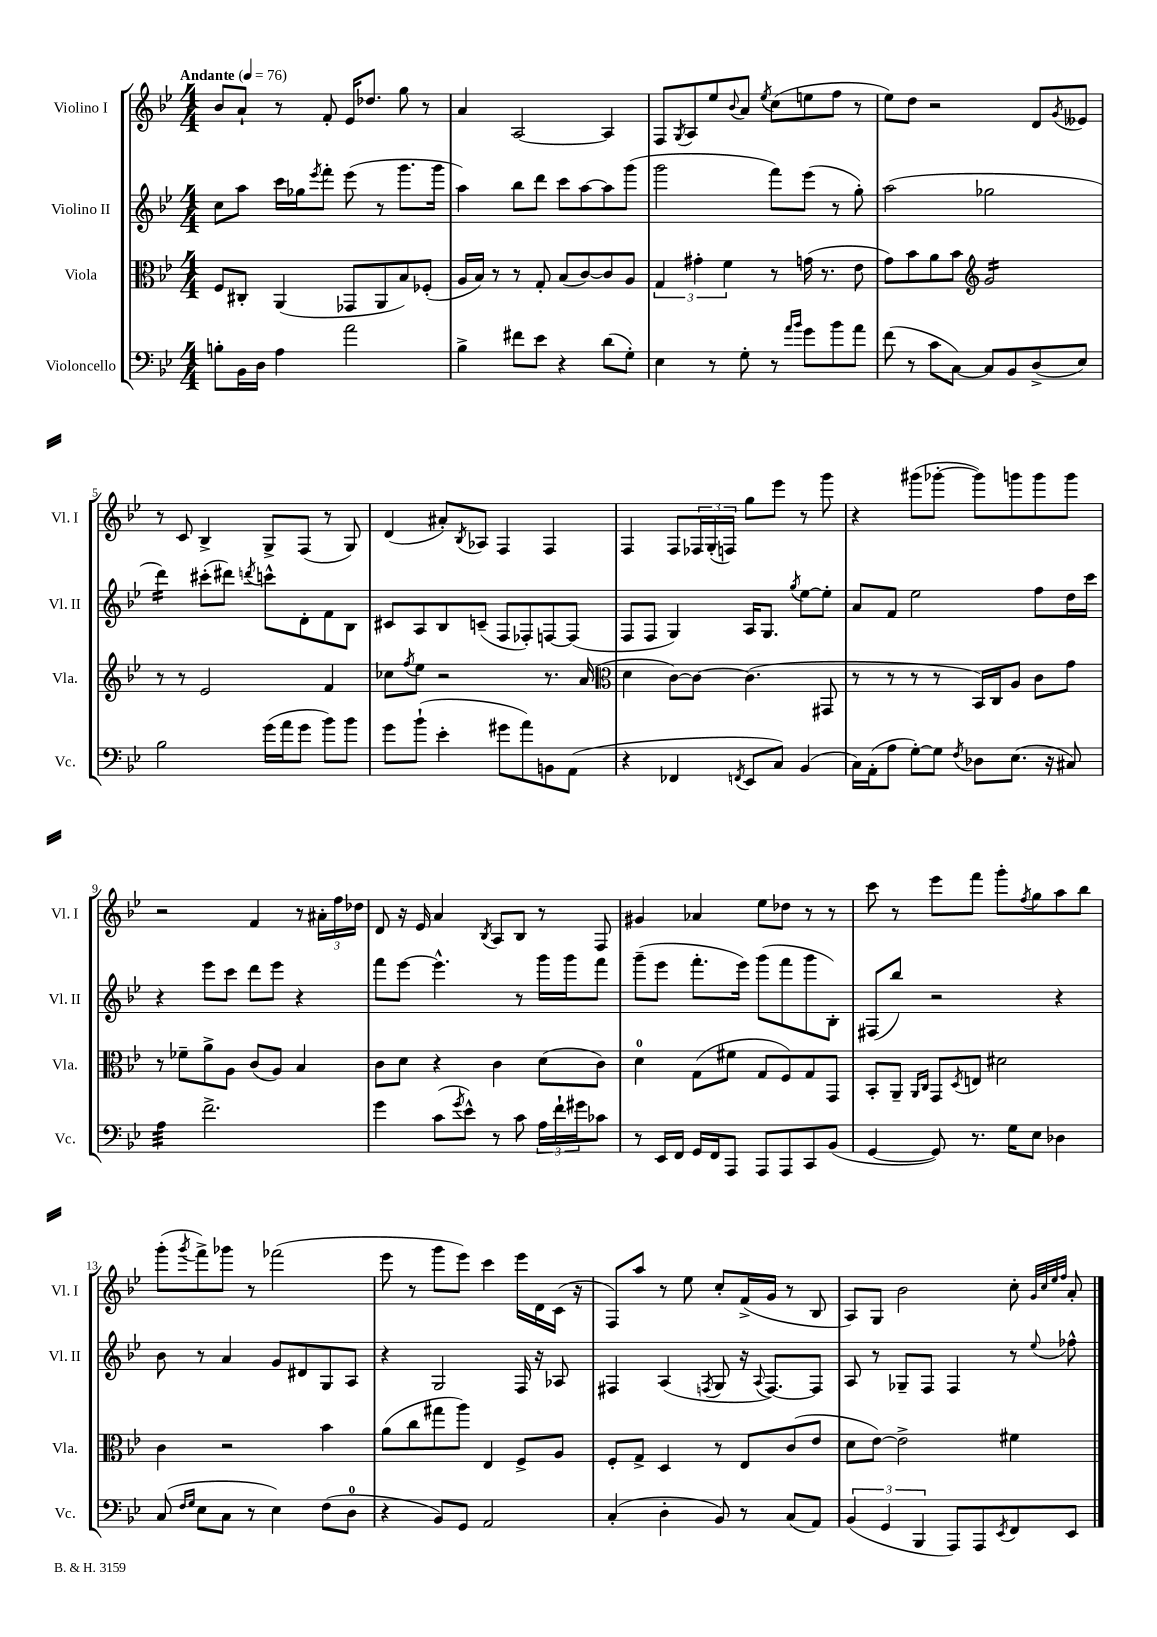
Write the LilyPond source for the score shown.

<<
\new StaffGroup <<
\new Staff = "s0" \with { instrumentName = "Violino I" shortInstrumentName = "Vl. I" } {
    \clef treble \key bes \major \numericTimeSignature \time 4/4 \tempo "Andante" 4 = 76
    bes'8 a'8-! r8 f'8-. ees'16 des''8. g''8 r8 |
    a'4 a2~ a4 |
    f8 \acciaccatura { g8 } a8 ees''8 \appoggiatura { bes'8 } a'8 \acciaccatura { ees''8 } c''8( e''8 f''8 r8 |
    ees''8) d''8 r2 d'8 \acciaccatura { g'8 } eeses'8 |
    r8 c'8 bes4-> g8-> f8( r8 g8) |
    d'4( ais'8-.) \acciaccatura { bes8 } aes8 f4 f4 |
    f4 f8 \tuplet 3/2 { fes16 g16-.( f16) } g''8 ees'''8 r8 g'''8 |
    r4 gis'''8( ges'''8~-. ges'''8) g'''8 g'''8 g'''8 |
    r2 f'4 r8 \tuplet 3/2 { ais'16-. f''16 des''16 } |
    d'8 r16 ees'16 a'4 \acciaccatura { bes8 } a8 bes8 r8 f8 |
    gis'4 aes'4 ees''8 des''8 r8 r8 |
    c'''8 r8 ees'''8 f'''8 g'''8-. \acciaccatura { f''8 } g''8 a''8 bes''8 |
    g'''8-.( \acciaccatura { g'''8 } f'''8->) ges'''8 r8 fes'''2( |
    ees'''8 r8 g'''8 ees'''8) c'''4 ees'''16 d'16 c'16( r16 |
    f8) a''8 r8 ees''8 c''8-. f'16->( g'16 r8 bes8 |
    a8) g8 bes'2 c''8-. \grace { g'32 c''32 ees''32 f''32 } a'8-. \bar "|." |
}
\new Staff = "s1" \with { instrumentName = "Violino II" shortInstrumentName = "Vl. II" } {
    \clef treble \key bes \major \numericTimeSignature \time 4/4
    c''8 a''8 c'''16 ges''16 \acciaccatura { ees'''8 } f'''8-. ees'''8( r8 g'''8. g'''16 |
    a''4) bes''8 d'''8 c'''8 a''8~ a''8 g'''8( |
    g'''2 f'''8) ees'''8( r8 g''8-.) |
    a''2( ges''2 |
    d'''4:16) cis'''8-.( dis'''8) \acciaccatura { d'''8 } c'''8-^ d'8-. f'8 bes8 |
    cis'8 a8 bes8 c'8--( f8 fes8-.) f8~ f8( |
    f8 f8 g4) a16 g8. \acciaccatura { g''8 } ees''8~ ees''8-. |
    a'8 f'8 ees''2 f''8 d''16 c'''16 |
    r4 ees'''8 c'''8 d'''8 ees'''8 r4 |
    f'''8 ees'''8~ ees'''4.-^ r8 g'''16 g'''16 f'''8 |
    g'''8--( ees'''8 f'''8.-. ees'''16) g'''8( f'''8 g'''8 bes8-.) |
    fis8( bes''8) r2 r4 |
    bes'8 r8 a'4 g'8 dis'8 g8 a8 |
    r4 g2 f16 r16 aes8 |
    fis4 a4( \acciaccatura { f8 } g8 r16 \appoggiatura { a8 } f8.~) f8 |
    a8 r8 ges8-- f8 f4 r8 \appoggiatura { ees''8 } fes''8-^ \bar "|." |
}
\new Staff = "s2" \with { instrumentName = "Viola" shortInstrumentName = "Vla." } {
    \clef alto \key bes \major \numericTimeSignature \time 4/4
    f8 cis8-. a,4( ges,8 a,8 bes8) fes8-.( |
    a16 bes16) r8 r8 g8-. bes8( c'8~) c'8 a8 |
    \tuplet 3/2 { g4 gis'4-. f'4 } r8 g'16( r8. ees'8 |
    g'8) bes'8 a'8 bes'8 \clef treble g'2:16 |
    r8 r8 ees'2 f'4 |
    ces''8 \acciaccatura { f''8 } ees''8 r2 r8. a'16( |
    \clef alto d'4 c'8~) c'8~ c'4.( gis,8 |
    r8 r8 r8 r8 bes,16) c16 a8 c'8 g'8 |
    r8 fes'8-- a'8-> a8 c'8( a8) bes4 |
    c'8 d'8 r4 c'4 d'8( c'8) |
    d'4-0 g8( fis'8 g8 f8) g8 g,8 |
    bes,8-. a,8-- \grace { a,16 c16 } g,8 \acciaccatura { d8 } e8 dis'2 |
    c'4 r2 bes'4 |
    a'8( c''8 gis''8 a''8) ees4 f8-> a8 |
    f8-. g8-> d4 r8 ees8 c'8( ees'8 |
    d'8 ees'8~) ees'2-> fis'4 \bar "|." |
}
\new Staff = "s3" \with { instrumentName = "Violoncello" shortInstrumentName = "Vc." } {
    \clef bass \key bes \major \numericTimeSignature \time 4/4
    b8-. bes,16 d16 a4 a'2 |
    bes4-> fis'8 ees'8 r4 d'8( g8-.) |
    ees4 r8 g8-. r8 \grace { a'16 bes'16 } g'8 bes'8 a'8 |
    f'8( r8 c'8 c8~) c8 bes,8 d8->( ees8) |
    bes2 g'16( a'16 g'8 bes'8) bes'8 |
    g'8 bes'8-!( ees'4-. gis'8 a'8) b,8 a,8( |
    r4 fes,4 \acciaccatura { f,8 } ees,8 c8) bes,4( |
    c16) a,16-.( a8 g8~-.) g8 \acciaccatura { f8 } des8 ees8.( r16 cis8) |
    a4:32 f'2.-> |
    g'4 c'8( \acciaccatura { g'8 } ees'8-^) r8 c'8 \tuplet 3/2 { a16 f'16-! gis'16 } ces'8 |
    r8 ees,16 f,16 g,16 f,16 a,,8 a,,8 a,,8 c,8 bes,8( |
    g,4~ g,8) r8. g16 ees8 des4 |
    c8( \grace { f16 g16 } ees8 c8 r8 ees4) f8( d8-0 |
    r4 bes,8) g,8 a,2 |
    c4-.( d4-. bes,8) r8 c8( a,8) |
    \tuplet 3/2 { bes,4( g,4 bes,,4 } a,,8) a,,8 \acciaccatura { ees,8 } f,8 ees,8 \bar "|." |
}
>>
>>
